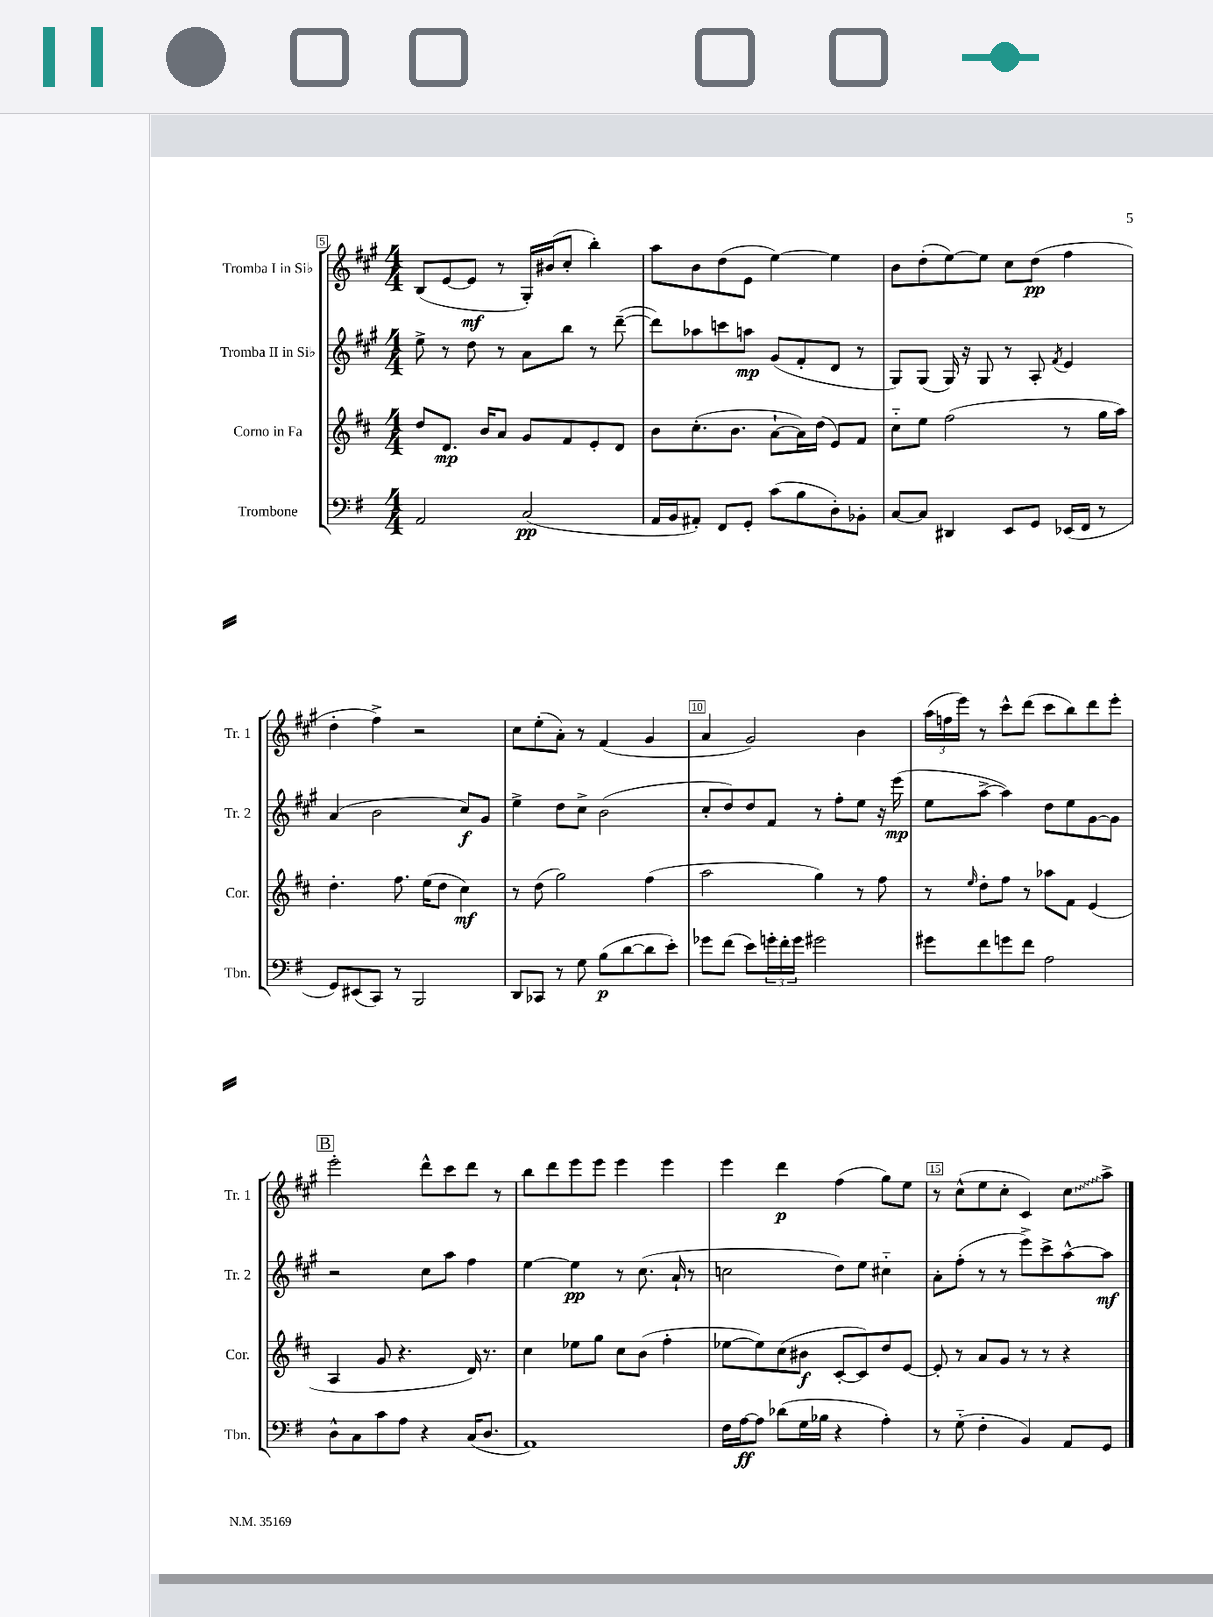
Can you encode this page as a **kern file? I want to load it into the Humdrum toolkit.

**kern	**kern	**kern	**kern
*staff4	*staff3	*staff2	*staff1
*clefF4	*clefG2	*clefG2	*clefG2
*k[f#]	*k[f#c#]	*k[f#c#g#]	*k[f#c#g#]
*M4/4	*M4/4	*M4/4	*M4/4
2AA	8dd	8ee^	(8B
.	8.d	8r	[8e
.	.	8dd	8e]
.	16b	.	.
.	8a	8r	8r
(2C	8g	8a	16G#')
.	.	.	(16b#
.	8f#	8bb	8cc#'
.	8e'	8r	4bb')
.	8d	([8ddd~	.
=	=	=	=
16AA	8b	8ddd])	8aa
16BB	.	.	.
8AA#')	(8.cc#'	8aa-	8b
8FF#	.	8ccc	(8dd
.	8.b	.	.
8GG'	.	8aa	8e
(8c	[8a`	(8g#	[4ee)
8B	16a])	8f#'	.
.	(16dd	.	.
8D')	8e)	8d	4ee]
8BB-'	8f#	8r	.
=	=	=	=
[8C	8cc#'~	8G#)	8b
8C]	8ee	(8G#	(8dd'
4DD#	(2ff#	16G#)	[8ee)
.	.	16r	.
.	.	8G#	8ee]
8EE	.	8r	8cc#
8GG	.	8A'	(8dd
.	.	8qf#	.
(16EE-	8r	4e	4ff#
16FF#	.	.	.
8r	16gg	.	.
.	16aa)	.	.
=	=	=	=
8GG)	4.dd'	(4a	4dd'
(8EE#	.	.	.
8CC)	.	2b	4ff#^)
8r	8.ff#	.	.
2BBB	.	.	2r
.	(16ee	.	.
.	8dd	.	.
.	4cc#)	8cc#)	.
.	.	8g#	.
=	=	=	=
8DD	8r	4ee^	8cc#
8CC-	(8dd	.	(8ee'
8r	2gg)	8dd	8a')
8G	.	8cc#^	8r
(8B	.	(2b	(4f#
[8d	.	.	.
8d]	(4ff#	.	4g#
8e')	.	.	.
=	=	=	=
8g-	2aa	8cc#'	4a
(8f#	.	8dd)	.
8e)	.	8dd	2g#)
24g'	.	8f#	.
24f#'	.	.	.
24g	.	.	.
2g#	4gg)	8r	.
.	.	8ff#'	.
.	8r	8ee	4b
.	8ff#	16r	.
.	.	(16eee	.
=	=	=	=
8g#	8r	8ee	(24aa
.	.	.	24ff
.	.	.	24eee)
.	16qqee	.	.
8f#	8dd'	[8aa^	8r
8g	8ff#	4aa])	8ccc#^^
8f#	8r	.	(8ddd
2A	8aa-	8dd	8ccc#
.	8f#	8ee	8bb)
.	(4e	[8g#	8ddd
.	.	8g#]	8eee'
=	=	=	=
8D^^	4A	2r	2eee'
8C	.	.	.
8c	8g	.	.
8A	4.r	.	.
4r	.	8cc#	8ddd^^
.	.	8aa	8ccc#
(16C	16d)	4ff#	8ddd
8.D	8.r	.	.
.	.	.	8r
=	=	=	=
1AA)	4cc#	[4ee	8bb
.	.	.	8ddd
.	8ee-	4ee]	8eee
.	8gg	.	8eee
.	8cc#	8r	4eee
.	(8b	(8.cc#	.
.	4ff#'	.	4eee
.	.	16a`	.
.	.	8r	.
=	=	=	=
16F#	[8ee-	2cc	4eee
[16A	.	.	.
8A]	8ee-])	.	.
(8d-	(8cc#	.	4ddd
16G	8b#	.	.
16B-	.	.	.
4r	[8c#'	8dd)	(4ff#
.	8c#])	8ee	.
4A')	8dd	4cc#'~	8gg#)
.	[8e	.	8ee
=	=	=	=
8r	8e']	8a'	8r
(8G'~	8r	(8ff#'	(8cc#^^
4F#'	8a	8r	8ee
.	8g	8r	8cc#'
4BB)	8r	8eee^)	4c#)
.	8r	8ccc#^	.
8AA	4r	[8aa^^	8cc#
8GG	.	8aa]	8aa^
==	==	==	==
*-	*-	*-	*-
